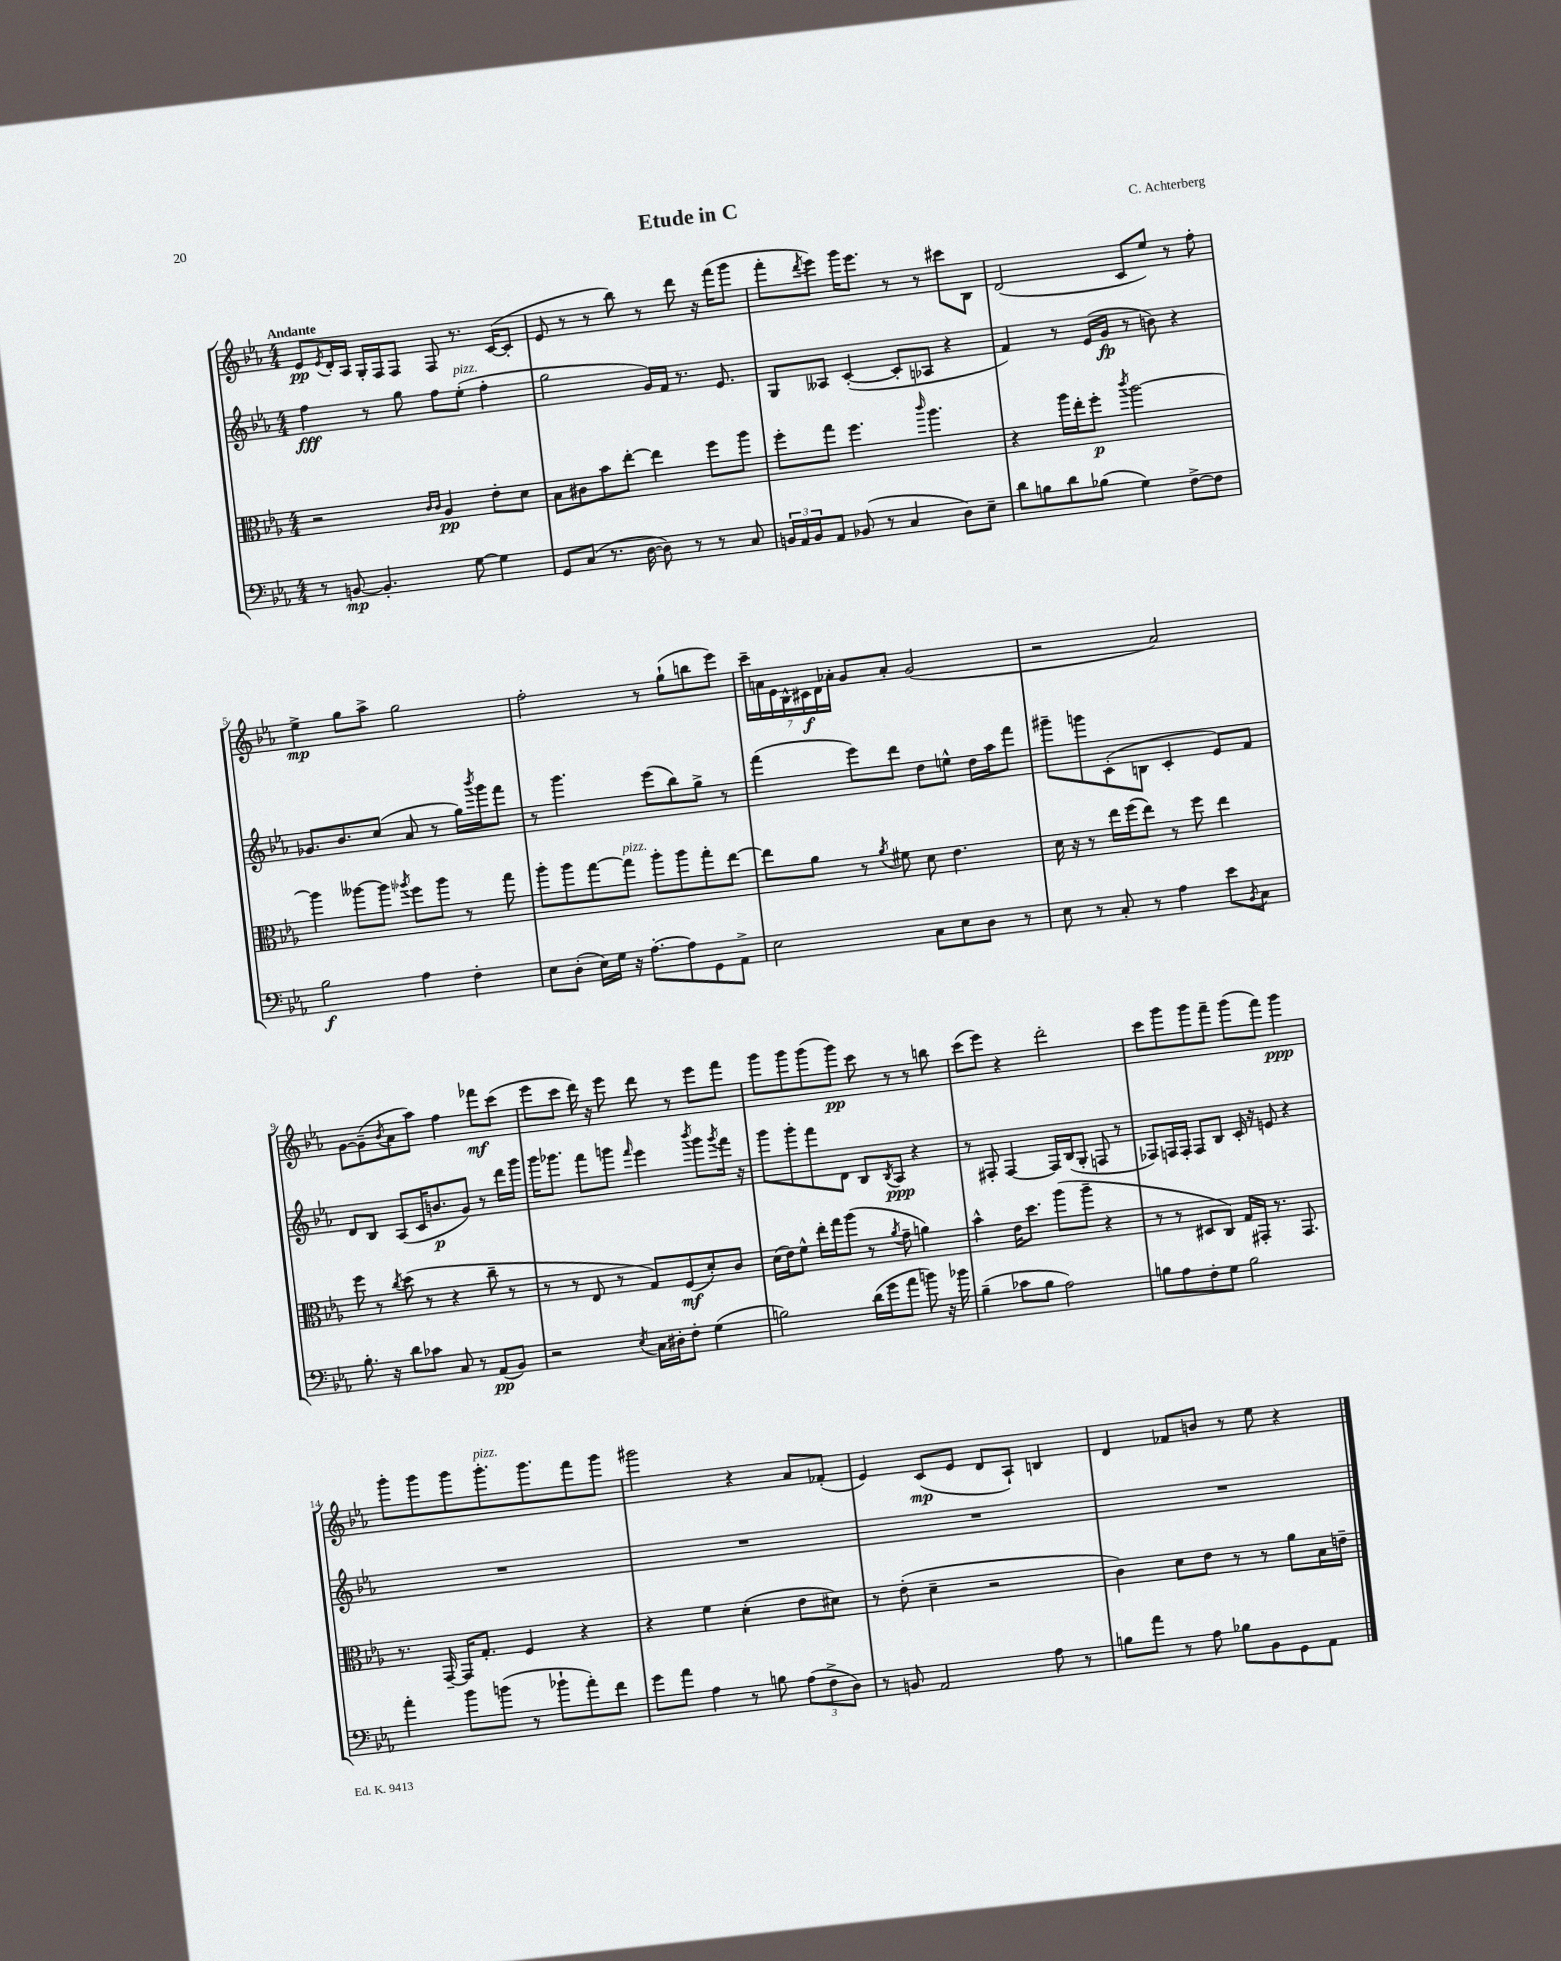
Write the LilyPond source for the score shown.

\header { title = "Etude in C" composer = "C. Achterberg" }
<<
\new StaffGroup <<
\new Staff = "s0" {
    \clef treble \key ees \major \numericTimeSignature \time 4/4 \tempo "Andante"
    ees'8\pp \acciaccatura { ees'8 } d'16-. aes16 g16-. f16 f8 f8 r8. c'16~( c'8-. |
    ees'8 r8 r8 bes''8) r8 d'''8 r16 f'''16( g'''8 |
    f'''8-. \acciaccatura { d'''8 } ees'''8) g'''16 ees'''8. r8 r8 cis'''8 bes8 |
    d'2( c'8 ees''8) r8 f''8-. |
    ees''4->\mp g''8 aes''8-> g''2 |
    f''2-. r8 g''8-!( b''8 ees'''8) |
    \tuplet 7/4 { c'''16-- a'16 ees'16 bes16-^ cis'16\f d'16 aes'16-. } g'8 aes'8-. g'2( |
    r2 aes'2) |
    g'8~ g'8--( \acciaccatura { bes'8 } aes'8 aes''8) f''4 fes'''8\mf c'''8( |
    ees'''8 c'''8 d'''16) r16 ees'''8 d'''8 r8 ees'''8 f'''8 |
    g'''8 g'''8 g'''8( g'''8\pp) c'''8 r8 r8 b''8 |
    c'''8( ees'''8) r4 d'''2-. |
    c'''8 g'''8 g'''8 f'''8-- g'''8( f'''8) g'''4\ppp |
    g'''8-. g'''8 g'''8 g'''8.-.^\markup { \italic "pizz." } g'''8. f'''8 g'''8 |
    gis'''2 r4 aes'8 fes'8-.( |
    ees'4) c'8\mp( ees'8 d'8 aes8-!) b4 |
    d'4 fes'8 b'8 r8 ees''8 r4 \bar "|." |
}
\new Staff = "s1" {
    \clef treble \key ees \major \numericTimeSignature \time 4/4
    f''4\fff r8 g''8 f''8 ees''8-.^\markup { \italic "pizz." }( f''4-. |
    g''2 g'16) f'16 r8. ees'8. |
    g8 aeses8 c'4~-.( c'8-. aes8 r4 |
    f'4) r8 ees'16( g'16\fp r8 b'8) r4 |
    ges'8. bes'8. c''8( aes'8 r8 g''16) \acciaccatura { bes'''8 } g'''16 f'''8 |
    r8 g'''4. ees'''8( bes''8) g''8-> r8 |
    f'''4( ees'''8) d'''8 d''8 e''8-^ d''16 aes''16 f'''8 |
    gis'''8-- g'''8 c'8-.( b8 c'4-. ees'8) f'8 |
    d'8 bes8 aes8( c'16 b'8.\p g'8) r8 d'''16 g'''16 |
    g'''16 ges'''8. f'''8 g'''8 \grace { f'''16 } ees'''4 \acciaccatura { bes'''8 } g'''8 \acciaccatura { g'''8 } f'''16 r16 |
    g'''8 g'''8-. f'''8 d'8 bes8 \acciaccatura { bes8 } aes8\ppp r4 |
    r8 fis8-. fis4~ fis16 bes16( g8-. f8 r8 |
    fes8) f16 f16-. f8 bes8 c'16-. r16 e'8 r4 |
    R1 |
    R1 |
    R1 |
    R1 \bar "|." |
}
\new Staff = "s2" {
    \clef alto \key ees \major \numericTimeSignature \time 4/4
    r2 \grace { c'16 c'16 } aes4\pp ees'8-. d'8 |
    bes8 cis'8 bes'8 ees''8~-. ees''4 f''8 aes''8 |
    f''8-. g''8 f''4. \grace { c'''16 } aes''4. |
    r4 aes''16 ees''16-. f''8-.\p \acciaccatura { c'''8 } aes''2~ |
    aes''4 aeses''8~ aeses''8 \acciaccatura { aes''8 } f''8 aes''8 r8 g''8 |
    aes''8-. aes''8 g''8~ g''8^\markup { \italic "pizz." } aes''8-. aes''8 g''8-. ees''8~ |
    ees''8 aes'8 r8 \acciaccatura { aes'8 } fis'8 d'8 ees'4. |
    d'16 r16 r8 ees''16 f''16( ees''8) r8 f''8 ees''4 |
    f''8 r8 \acciaccatura { c''8 } d''8( r8 r4 c''8-- r8 |
    r8 r8 ees8 r8 g8) f8\mf( d'8-.) c'8 |
    d'16( ees'16) f'8-^ ees''16-. g''16 aes''8( r8 \acciaccatura { aes'8 } g'8-- a'4) |
    bes'4-^ ees'16 d''8. aes''8( aes''8-- r4 |
    r8 r8 dis8 c8) g16 gis,16-. r8. gis,8. |
    r8. g,16~-- g,16 g8.-. f4 r4 |
    r4 f'4 d'4-.( ees'8 dis'8) |
    r8 ees'8-.( d'4-- r2 |
    c'4) d'8 ees'8 r8 r8 aes'8 bes16 e'16-- \bar "|." |
}
\new Staff = "s3" {
    \clef bass \key ees \major \numericTimeSignature \time 4/4
    r8 b,8~\mp b,4.-. g8~ g4 |
    g,8 c8( r8. d16~ d8) r8 r8 c8 |
    \tuplet 3/2 { b,16 aes,16 b,16 } aes,8 bes,8( r8 c4 d8) ees8-- |
    d'8 b8 d'8 bes8( g4) f8~-> f8 |
    bes2\f aes4 f4-. |
    ees8 d8-.( ees16) g16 r16 aes8.~-. aes8 g,8 aes,8-> |
    ees2 c8 ees8 d8 r8 |
    ees8 r8 c8-. r8 aes4 ees'8 \acciaccatura { bes,8 } c8 |
    bes8.-. r16 d'8 ces'8 c8 r8 aes,8\pp( bes,8) |
    r2 \acciaccatura { ees8 } c16 dis16-. f8-. g4( |
    b2) d'16( g'16 aes'8 b'8) r16 bes'16 |
    bes4--( ces'8 bes8 aes2) |
    b8 aes8 f8-. g8 b2 |
    aes'4-. bes'8 b'8( r8 bes'8-! aes'8-.) f'8 |
    g'8 aes'8 aes4 r8 b8 \tuplet 3/2 { aes8( f8-> d8) } |
    r8 b,8 aes,2 aes8 r8 |
    b8 aes'8 r8 aes8 bes8 bes,8 g,8 aes,8 \bar "|." |
}
>>
>>
